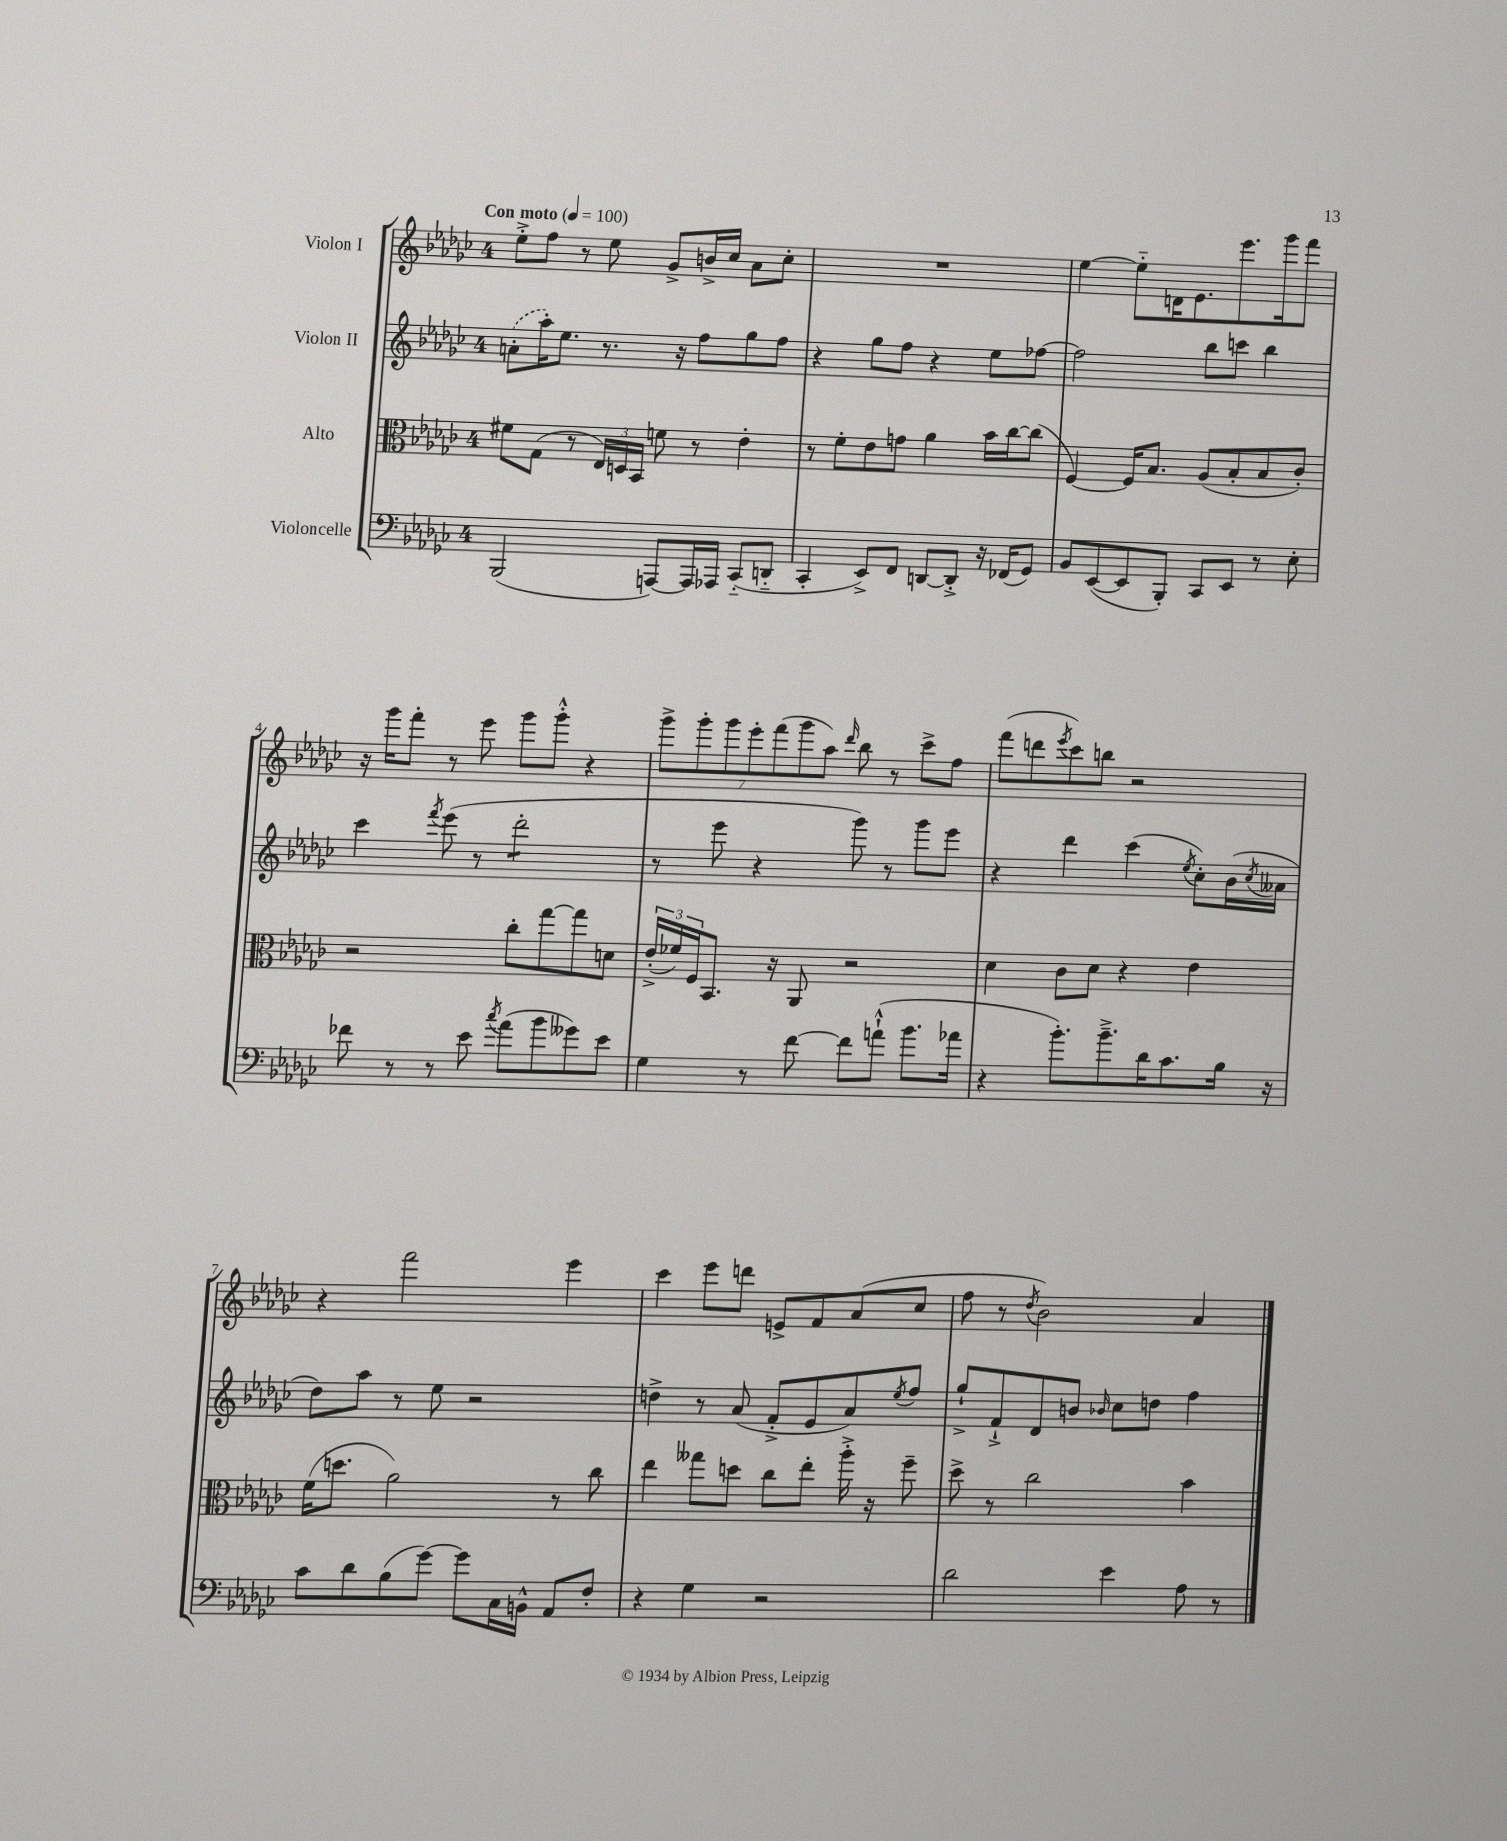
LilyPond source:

<<
\new StaffGroup <<
\new Staff = "s0" \with { instrumentName = "Violon I" } {
    \clef treble \key ges \major \once \override Staff.TimeSignature.style = #'single-digit \time 4/4 \tempo "Con moto" 4 = 100
    ees''8-.-> f''8 r8 ees''8 ges'8-> b'16-> ces''16 aes'8 ces''8-. |
    R1 |
    ees''4~ ees''8-_ d'16 ees'8. ees'''8. ges'''16 f'''8 |
    r16 ges'''16 f'''8-. r8 ees'''8 ges'''8 ges'''8-.-^ r4 |
    \tuplet 7/4 { ges'''8-> ges'''8-. ges'''8 ees'''8-. f'''8( ges'''8 aes''8) } \grace { des'''16 } bes''8 r8 ces'''8-> f''8 |
    f'''8( d'''8 \acciaccatura { ees'''8 } ces'''8) b''8 r2 |
    r4 f'''2 ees'''4 |
    ces'''4 ees'''8 d'''8 e'8-> f'8 aes'8( ces''8 |
    f''8 r8 \acciaccatura { des''8 } bes'2) aes'4 \bar "|." |
}
\new Staff = "s1" \with { instrumentName = "Violon II" } {
    \clef treble \key ges \major \once \override Staff.TimeSignature.style = #'single-digit \time 4/4
    \once \slurDashed a'8-.( aes''16-.) ees''8. r8. r16 f''8 ges''8 f''8 |
    r4 ges''8 f''8 r4 ees''8 fes''8~ |
    fes''2 bes''8 c'''8 bes''4 |
    ces'''4 \acciaccatura { f'''8 } ees'''8( r8 des'''2:8-. |
    r8 ees'''8 r4 ges'''8) r8 ges'''8 ees'''8 |
    r4 des'''4 ces'''4( \acciaccatura { ees''8 } ces''8-.) bes'16( \acciaccatura { ces''8 } aeses'16 |
    des''8) aes''8 r8 ees''8 r2 |
    d''4-> r8 aes'8( f'8-.-> ees'8 aes'8) \acciaccatura { ees''8 } f''8 |
    ges''8-!-> f'8-!-> des'8 b'8 \grace { bes'16 } ces''8 d''8 f''4 \bar "|." |
}
\new Staff = "s2" \with { instrumentName = "Alto" } {
    \clef alto \key ges \major \once \override Staff.TimeSignature.style = #'single-digit \time 4/4
    fis'8 ges8( r8 \tuplet 3/2 { ees16) d16 bes,16 } f'8 r8 ees'4-. |
    r8 f'8-. ees'8 g'8 aes'4 bes'16 ces''16~ ces''8( |
    f4~) f16 bes8. aes8( bes8-. bes8 ces'8-.) |
    r2 ces''8-. ges''8~ ges''8 d'8 |
    \tuplet 3/2 { ees'16-.->( fes'16) f16 } bes,8. r16 aes,8 r2 |
    des'4 ces'8 des'8 r4 ees'4 |
    f'16( d''8. aes'2) r8 ces''8 |
    ees''4 geses''8 d''8 ces''8 ees''8-. aes''16-.-> r16 f''8-- |
    des''8-> r8 ces''2 bes'4 \bar "|." |
}
\new Staff = "s3" \with { instrumentName = "Violoncelle" } {
    \clef bass \key ges \major \once \override Staff.TimeSignature.style = #'single-digit \time 4/4
    bes,,2( a,,8~) a,,16 aes,,16 ces,8-_( d,8-_ |
    ces,4-. ees,8->) f,8 d,8~ d,8-.-> r16 fes,16( ges,8) |
    bes,8 ees,8~( ees,8 bes,,8-.) ces,8 ees,8 r8 ees8-. |
    fes'8 r8 r8 ees'8 \acciaccatura { ces''8 } aes'8( bes'8 geses'8) ees'8 |
    ges4 r8 f'8~ f'8 a'8-!-^( bes'8. aes'16 |
    r4 bes'8.-.) bes'8.---> des'16 ces'8. bes16 r16 |
    ces'8 des'8 bes8( ges'8~) ges'8 ces16 b,16-^ aes,8 f8-. |
    r4 ges4 r2 |
    des'2 ees'4 aes8 r8 \bar "|." |
}
>>
>>
